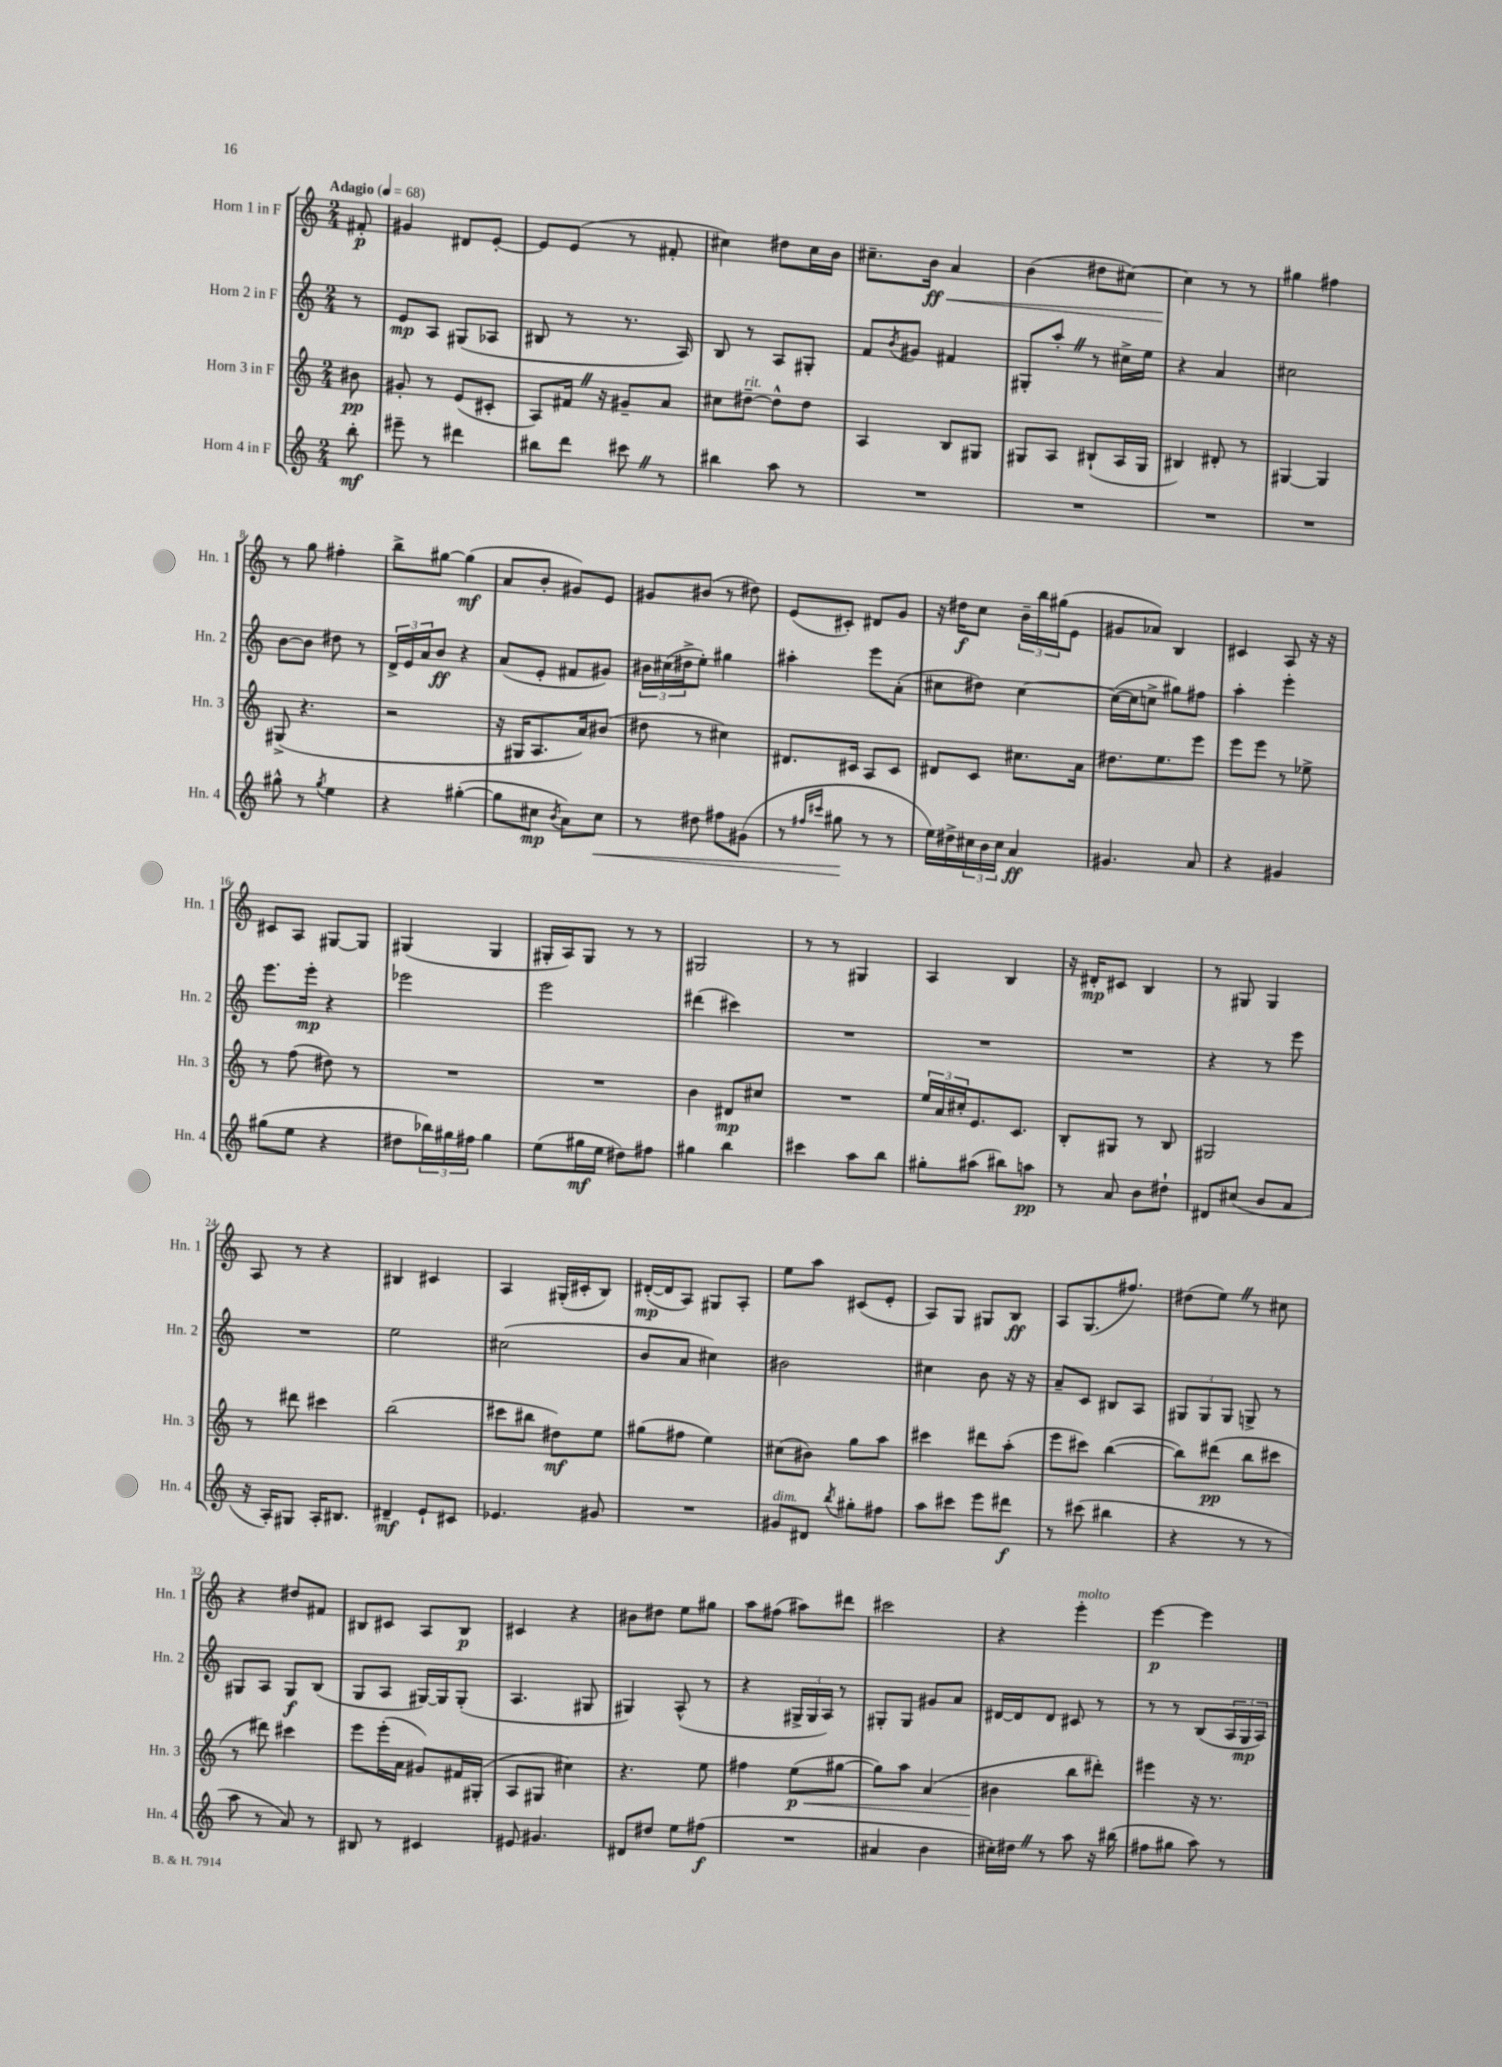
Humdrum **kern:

**kern	**kern	**kern	**kern
*staff4	*staff3	*staff2	*staff1
*clefG2	*clefG2	*clefG2	*clefG2
*k[]	*k[]	*k[]	*k[]
*M2/4	*M2/4	*M2/4	*M2/4
*MM68	*MM68	*MM68	*MM68
8bb'	8b#	8r	8f#'
=	=	=	=
8eee#~	8g#'	8e	4g#
8r	8r	8A	.
4ddd#	(8e	(8G#	8d#
.	8c#'	8A-	[8e'
=	=	=	=
8bb#	8A)	8B#	8e]
8ddd	16f#	8r	(8e
.	16r	.	.
8ccc#	8g#~	8.r	8r
8r	8a	.	8f#'
.	.	16A)	.
=	=	=	=
4bb#	8cc#	8B	4cc#)
.	[8dd#~	8r	.
8aa	8dd#^^]	8A	8dd#
8r	8dd#	8G#'	16cc#
.	.	.	16b
=	=	=	=
2r	4A	8f	8.cc#~
.	.	8qb	.
.	.	8g#	.
.	.	.	16b
.	8B	4f#	4a
.	8G#	.	.
=	=	=	=
2r	8G#	8G#'	(4b
.	8A	8aa'	.
.	(8B#`	8r	8dd#
.	16A	16cc#^	[8cc#)
.	16G#	16ee	.
=	=	=	=
2r	4B#)	4r	4cc#]
.	8d#'	4a	8r
.	8r	.	8r
=	=	=	=
2r	[4G#	2cc#	4gg#
.	4G#]	.	4ff#
=	=	=	=
8gg#^^	(8G#^	[8b	8r
8r	4.r	8b]	8gg
8qgg#	.	.	.
4ee	.	8dd#	4ff#'
.	.	8r	.
=	=	=	=
4r	2r	24d^	8bb^
.	.	24e	.
.	.	24a	.
.	.	8b	[8gg#
([4gg#'	.	4r	(4gg#]
=	=	=	=
8gg#]	16r	(8a	8a
.	16G#	.	.
8cc#	8.A	8e'	8b'
8qb	.	.	.
8a)	.	8f#	8g#)
.	16a)	.	.
8cc#	(8b#	8g#)	8e
=	=	=	=
8r	8dd#	24b#	8g#
.	.	(24cc#	.
.	.	24dd#^	.
8dd#	8r	8ee')	(8b#
8ff#	4cc#)	4gg#	8r
(8g#	.	.	8dd#)
=	=	=	=
8r	8.d#	4aa#'	(8e
16qqff#	.	.	.
16qqccc#	.	.	.
8gg#	.	.	8c#')
.	16c#	.	.
8r	8A	8eee	8d#
8r	8c#	(8a'	8g
=	=	=	=
16ee)	8d#	8cc#	16r
16dd#^	.	.	16dd#
24cc#	8c	8dd#)	8cc
24b	.	.	.
24cc#	.	.	.
4a	8.cc#	[4cc#	24b~
.	.	.	24bb
.	.	.	(24gg#
.	.	.	8e
.	16a	.	.
=	=	=	=
4.g#	8.dd#	(16cc#_	8g#
.	.	16cc#]	.
.	.	8cc^	8a-)
.	8.ee	.	.
.	.	8gg#)	4B
8a	8eee	8ff#	.
=	=	=	=
4r	8eee	4aa'	4c#
.	8eee	.	.
4g#	8r	4eee'	8A
.	8ee-^	.	16r
.	.	.	16r
=	=	=	=
(8gg#	8r	8.eee	8c#
8ee	(8ff	.	8A
.	.	16eee'	.
4r	8dd#)	4r	[8G#
.	8r	.	8G#]
=	=	=	=
8dd#	2r	2eee-	(4G#
24bb-)	.	.	.
24gg#	.	.	.
24ff#	.	.	.
4gg#	.	.	4G#
=	=	=	=
(8ee	2r	2eee	16G#'
.	.	.	16A)
16gg#	.	.	8G#
16ee	.	.	.
8dd#)	.	.	8r
8ff#	.	.	8r
=	=	=	=
4gg#	4b	(4ddd#	2G#
4bb	8d#	4ccc#)	.
.	8cc#	.	.
=	=	=	=
4ccc#	2r	2r	8r
.	.	.	8r
8aa	.	.	4G#
8bb	.	.	.
=	=	=	=
8gg#'	24ee	2r	4A
.	24a	.	.
.	24cc#'	.	.
(8aa#	8.e	.	.
8bb#)	.	.	4B
.	8.c	.	.
8aa	.	.	.
=	=	=	=
8r	8B'	2r	16r
.	.	.	16d#'
8a	8G#	.	8c#
8b	8r	.	4B
8dd#`	8B	.	.
=	=	=	=
8d#	2G#	4r	8r
(8cc#	.	.	8G#
8b	.	8r	4G#
8a	.	8eee	.
=	=	=	=
16r	8r	2r	8A
16A')	.	.	.
8G#	8ddd#	.	8r
16A'	4ccc#	.	4r
8.B#	.	.	.
=	=	=	=
4d#~	(2bb	2ee	4B#
8e`	.	.	4c#
8c#	.	.	.
=	=	=	=
4.e-	8ccc#	(2cc#	4A
.	8bb#	.	.
.	8dd#)	.	(16G#'
.	.	.	16c#'
8g#	8ee	.	8B)
=	=	=	=
2r	(8gg#	8b	([16d#'
.	.	.	16d#]
.	8ff#	8a	8A)
.	4ee)	4cc#)	8G#
.	.	.	8A'
=	=	=	=
8g#	(8cc#	2b#	8ee
8d#	8b#)	.	8aa
8qbb	.	.	.
8gg#'	8gg	.	(8c#
8ff#	8aa	.	8e'
=	=	=	=
8aa	4ccc#	4cc#	8A)
8ccc#	.	.	8G
8eee	8ddd#	8b	8G#
8ddd#	(8aa'	16r	8B
.	.	16r	.
=	=	=	=
8r	8eee	8a~	8A
(8ccc#	8ccc#)	8c	(8.G
4bb#	([4bb	8B#	.
.	.	.	8.ff#)
.	.	8A	.
=	=	=	=
4r	8bb])	12G#	(8dd#
.	.	12G#	.
.	(8ddd#	.	8ee)
.	.	12G#	.
8r	8bb	8G^	8r
8r	8ccc#	8r	8cc#
=	=	=	=
8aa	8r	8G#	4r
8r	8ddd#)	8A	.
8a)	4ccc#	8G#	8dd#
8r	.	(8B	8f#
=	=	=	=
8B#	8eee	8G	8B#
8r	(16eee'	8A	8c#
.	16a	.	.
4c#	8g#)	[16G#)	8A
.	.	16G#]	.
.	16f#	(8G#'	8B#
.	(16G#'	.	.
=	=	=	=
8e#	8A	4.A	4c#
4.g#	8G#	.	.
.	4cc#)	.	4r
.	.	8G#	.
=	=	=	=
8d#	4.r	4G#)	8b#
8dd#	.	.	8dd#
8ee	.	(8A^^	8ee
(8ff#	8ee	8r	8gg#
=	=	=	=
2r	4ff#	4r	8aa
.	.	.	(8ff#
.	(8ee	24G#^	8aa#)
.	.	24G#	.
.	.	24A)	.
.	[8gg#	8r	8ddd#
=	=	=	=
4a#	8gg#])	8G#'	2ccc#
.	8aa	8G#	.
4b	(4a	8g#	.
.	.	8a	.
=	=	=	=
16cc#')	4b#	[16d#	4r
16dd#	.	16d#]	.
8r	.	8d#	.
8aa	8bb	8c#	4eee'
16r	8ddd#')	8r	.
(16bb#	.	.	.
=	=	=	=
8ff#	4eee#	8r	[4eee
8gg#	.	8r	.
8aa)	16r	(8B	4eee]
.	8.r	.	.
8r	.	24A	.
.	.	24G	.
.	.	24A)	.
==	==	==	==
*-	*-	*-	*-
